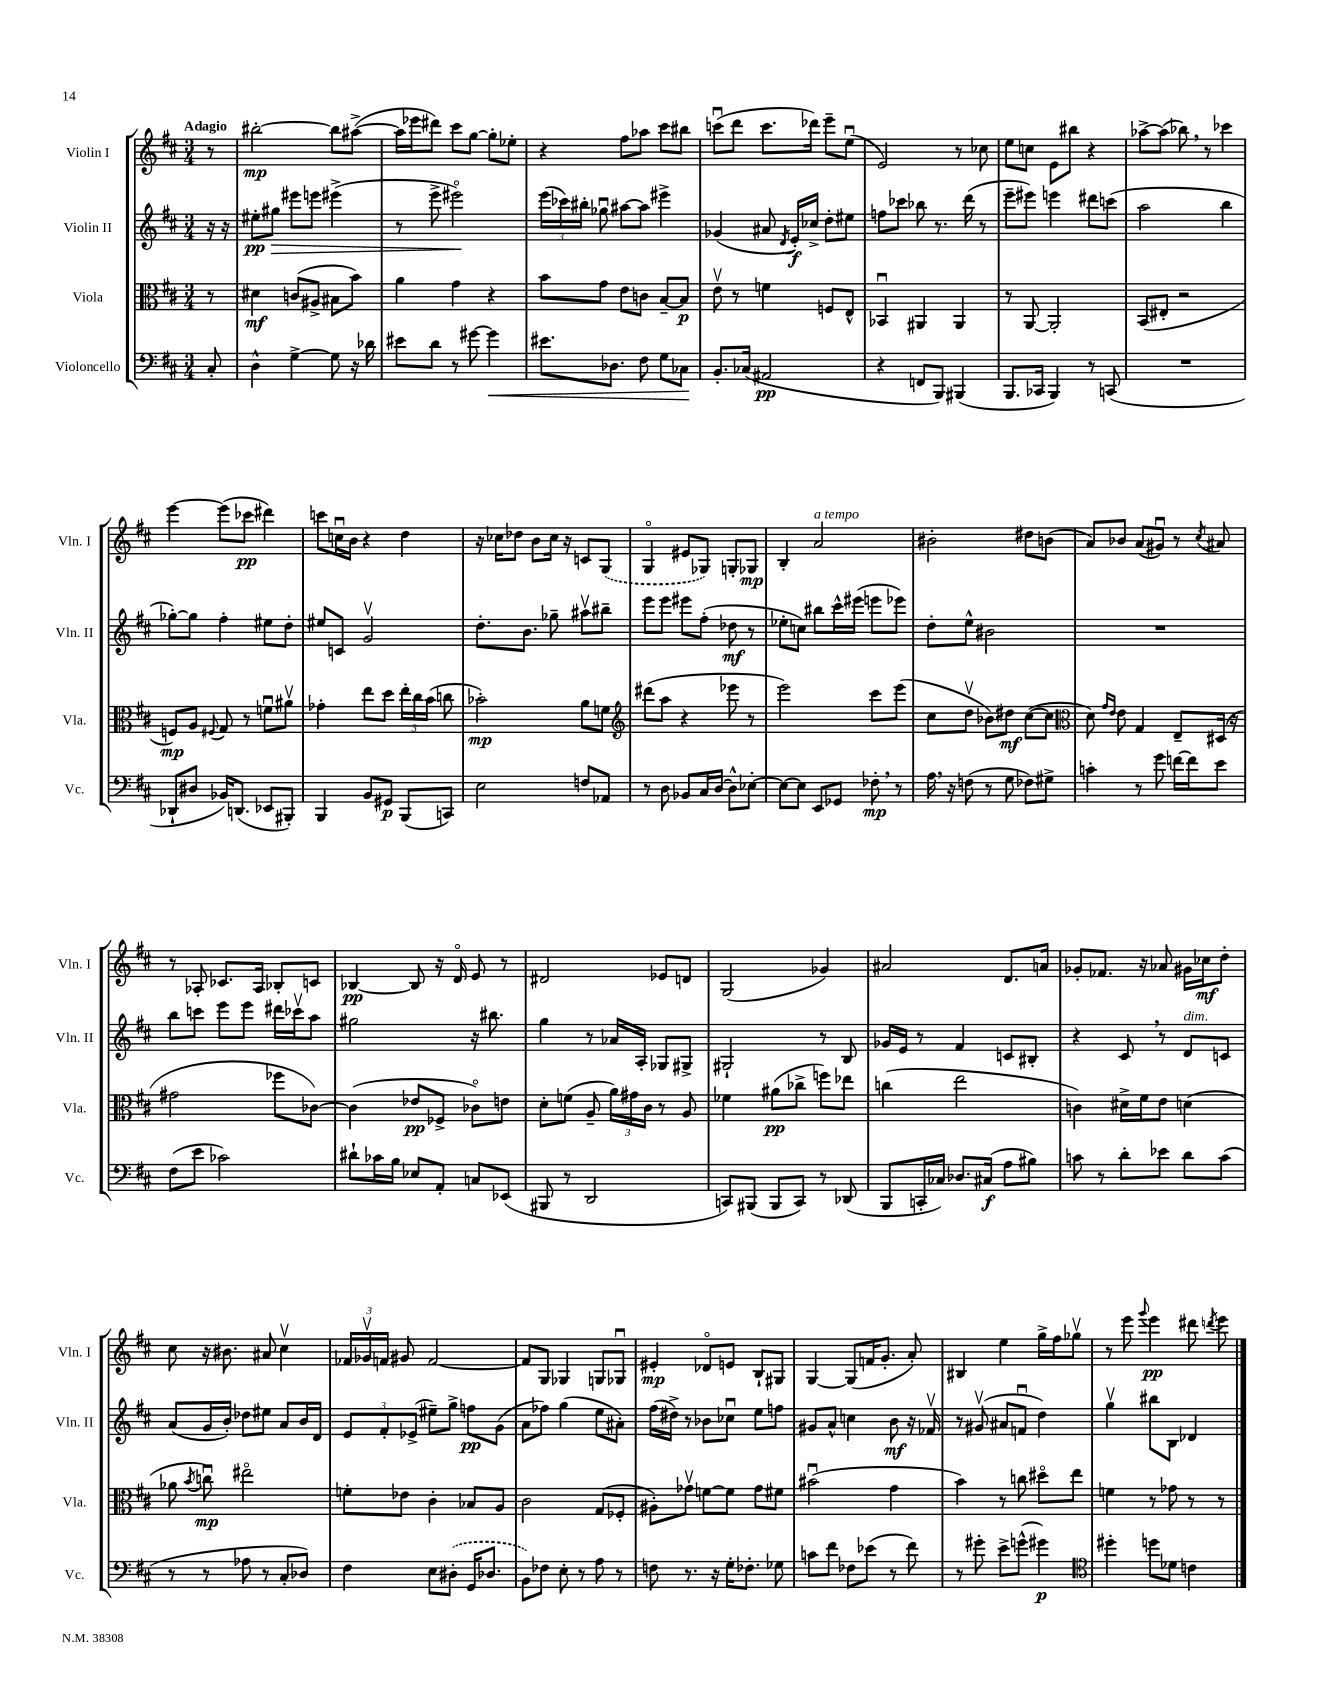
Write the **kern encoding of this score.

**kern	**kern	**kern	**kern
*staff4	*staff3	*staff2	*staff1
*clefF4	*clefC3	*clefG2	*clefG2
*k[f#c#]	*k[f#c#]	*k[f#c#]	*k[f#c#]
*M3/4	*M3/4	*M3/4	*M3/4
8C#'	8r	16r	8r
.	.	16r	.
=	=	=	=
4D^^	4d#	8ee#'	[2bb#'
.	.	8gg#	.
[4G^	(8c	8eee#	.
.	8A#^	8eee	.
8G]	8B#	(4eee#^	8bb#]
16r	8b)	.	([8aa#^
16d-	.	.	.
=	=	=	=
8e#	4a	8r	16aa#]
.	.	.	16eee-
8d	.	8eee^	8ddd#)
8r	4g	2eee#o)	8ccc#
[8g#	.	.	[8gg
4g#]	4r	.	8gg']
.	.	.	8ee-'
=	=	=	=
8.e#	8b	(24eee	4r
.	.	24ccc-)	.
.	.	24bb#'	.
.	8g	8gg-u	.
8.D-	.	.	.
.	8e	[8aa#	8ff#
8F#	8c	8aa#]	8aa-
8G	[8B~	4eee#^	8ccc#
8C-	8B]	.	8bb#
=	=	=	=
8.BB'	8ev	(4g-	(8cccu
.	8r	.	8ddd
(16C-	.	.	.
2AA#	4f	8a#	8.ccc
.	.	8qd	.
.	.	16e')	.
.	.	16cc-^	16ddd-)
.	8F	8dd'	8eee~
.	8E^^	8ee#	(8eeu
=	=	=	=
4r	4BB-u	8ff	2e)
.	.	8ccc-	.
8FF	4AA#	8bb-	.
8BBB)	.	8.r	.
(4BBB#	4AA#	.	8r
.	.	(16ddd	.
.	.	8r	8cc-
=	=	=	=
8.BBB	8r	8eee~	8ee
.	[8AA	8eee#)	8cc
16CC-	.	.	.
4BBB)	2AA']	4eee	8e
.	.	.	8bb#
8r	.	8ddd#	4r
(8CC	.	(8ccc	.
=	=	=	=
2.r	(8BB	2aa	[8aa-^
.	8E#'	.	(8aa-]
.	2r	.	8bb-)
.	.	.	8r
.	.	4bb	4ccc-
=	=	=	=
8DD-`	8F)	[8gg-')	[4eee
8D#	8A	8gg-]	.
.	8qqF#	.	.
16BB-)	8G	4ff#'	(8eee]
(8.DD	.	.	.
.	8r	.	8ccc-
8EE-	8fu	8ee#	4ddd#)
8BBB#')	8a#v	8dd'	.
=	=	=	=
4BBB	4g-'	8ee#	8ccc
.	.	8c	16ccu
.	.	.	16b
8BB	8ee	2gv	4r
8GG#	8dd	.	.
(8BBB	24ee'	.	4dd
.	24cc#	.	.
.	(24b	.	.
8CC)	8cc	.	.
=	=	=	=
2E	2b-')	8.dd'	16r
.	.	.	16cc-
.	.	.	8dd-
.	.	8.b	.
.	.	.	8b
.	.	8gg-~	16cc-
.	.	.	16r
8F	8a	8aa#v	8c
8AA-	8f	8bb#~	(8G
=	=	=	=
*	*clefG2	*	*
8r	(8ddd#	8eee	4Go
8D	8aa	8eee	.
8BB-	4r	8eee#	8e#
16C#	.	(8ff#'	8G-)
[16D	.	.	.
8D^^]	8eee-	8dd-	8G'
[8E-'	8r	8r	8G-
=	=	=	=
8E-_	2eee)	8ee-'	4B'
8E-]	.	8cc)	.
8EE	.	8bb#	2a
8GG-	.	16ccc#^^	.
.	.	(16eee#	.
8F-'	8ccc#	8eee	.
8r	(8eee	8eee-)	.
=	=	=	=
16A	8cc#	8dd'	2b#'
16r	.	.	.
(8F	8ddv	8ee^^	.
8r	8b-)	2b#	.
8G	8dd#	.	.
8F-)	([8cc#	.	8dd#
8G#^	8cc#]	.	(8b
=	=	=	=
*	*clefC3	*	*
4c'	8d)	2.r	8a)
.	16qqg	.	.
.	16qqe	.	.
.	8e	.	8b-
8r	4G	.	(8a
8g	.	.	8g#u)
[16f	8E~	.	8r
16f]	.	.	.
.	.	.	8qcc#
8e	(16D#	.	8a#
.	16r	.	.
=	=	=	=
(8F#	2g#	8bb	8r
8e	.	8ccc	8A-'
2c-)	.	8eee	8.c-
.	.	8eee	.
.	.	.	16A-
.	8ff-	16ddd#	8B-'
.	.	16ccc-v	.
.	[8c-)	8aa	8c
=	=	=	=
8d#`	(4c-]	2gg#	[4B-
16c-	.	.	.
16B	.	.	.
8E-	8e-	.	8B-]
8AA'	8F-^	.	16r
.	.	.	16do
8C	8c-o)	16r	8e
.	.	8.bb#	.
(8EE-	8e	.	8r
=	=	=	=
8BBB#	8d'	4gg	2d#
8r	(8f	.	.
2DD	8A~	8r	.
.	24a)	16a-	.
.	24g#	.	.
.	.	16A'	.
.	24c#	.	.
.	8r	8G-	8e-
.	8A	8G#^	8d
=	=	=	=
8CC)	4f-	2G#`	(2G
(8BBB#	.	.	.
8BBB#	(8a#	.	.
8CC)	8cc-^	.	.
8r	8ff)	8r	4g-)
(8DD-	8ee-	8B	.
=	=	=	=
8BBB	(4cc	16g-	2a#
.	.	16e	.
16CC'	.	8r	.
16C-)	.	.	.
8.D-	2ee	4f#	.
(16C#	.	.	.
8A	.	8c	8.d
8B#)	.	8B#'	.
.	.	.	16a
=	=	=	=
8c	4c)	4r	8g-'
8r	.	.	8.f-
8d'	16d#^	8c#	.
.	16f#	.	16r
8e-	8e	8r	8a-
8d	(4d	8d	16g#
.	.	.	16cc-
(8c	.	8c	8dd'
=	=	=	=
8r	8a-	(8a	8cc#
.	8qb	.	.
8r	8ccu)	16g	16r
.	.	16b')	8.b#
8A-	2ee#o	8dd-	.
8r	.	8ee#	8a#
8C#'	.	8a	4cc#v
8D-)	.	16b	.
.	.	16d	.
=	=	=	=
4F#	8f'	12e	24f-
.	.	.	24g-v
.	.	12f#'	24f
.	8e-	.	8g#
.	.	(12e-^	.
8E	4c#'	8ee#~)	[2f
(8D#'	.	8gg^	.
16GG	8B-	8ff	.
8.D-	.	.	.
.	8A	(8g	.
=	=	=	=
8BB)	2c#	8a	8f]
8F-	.	8ff-)	8G
8E'	.	(4gg	4G-
8r	.	.	.
8A	(8G	8ee	8G
8r	8F-'	8a#')	8G-u
=	=	=	=
8F	8A#')	(16ff#	4e#'
.	.	16dd#^)	.
8.r	8g-v	8r	.
.	[8f	8b-	8d-o
16r	.	.	.
16G'	8f]	8cc-u	8e
8.F-'	.	.	.
.	8g-	8ee	8B`
8G-	8f#	8ff	8G#
=	=	=	=
8c	(2b#u	8g#	[4G
8f#	.	8a^^	.
8F-	.	4cc	(8G]
(8e-	.	.	16f
.	.	.	8.g'
8r	4g	8b	.
8f#)	.	16r	8a')
.	.	16f-v	.
=	=	=	=
8r	4b)	8r	4B#
8g#'	.	(8g#v	.
8e^	8r	8a#	4ee
(8g^^	8cc	8fu	.
4g#)	8dd#o	4dd)	16gg^
.	.	.	16ff#
.	8ee	.	8gg-v
=	=	=	=
*clefC4	*	*	*
4dd#'	4f	4ggv	8r
.	.	.	8eee
.	.	.	8qqggg
8dd	8r	8bb#	4eee
8d-	8g-	8B	.
4c	8r	4d-	8ddd#
.	.	.	8qddd
.	8r	.	8eee
==	==	==	==
*-	*-	*-	*-
